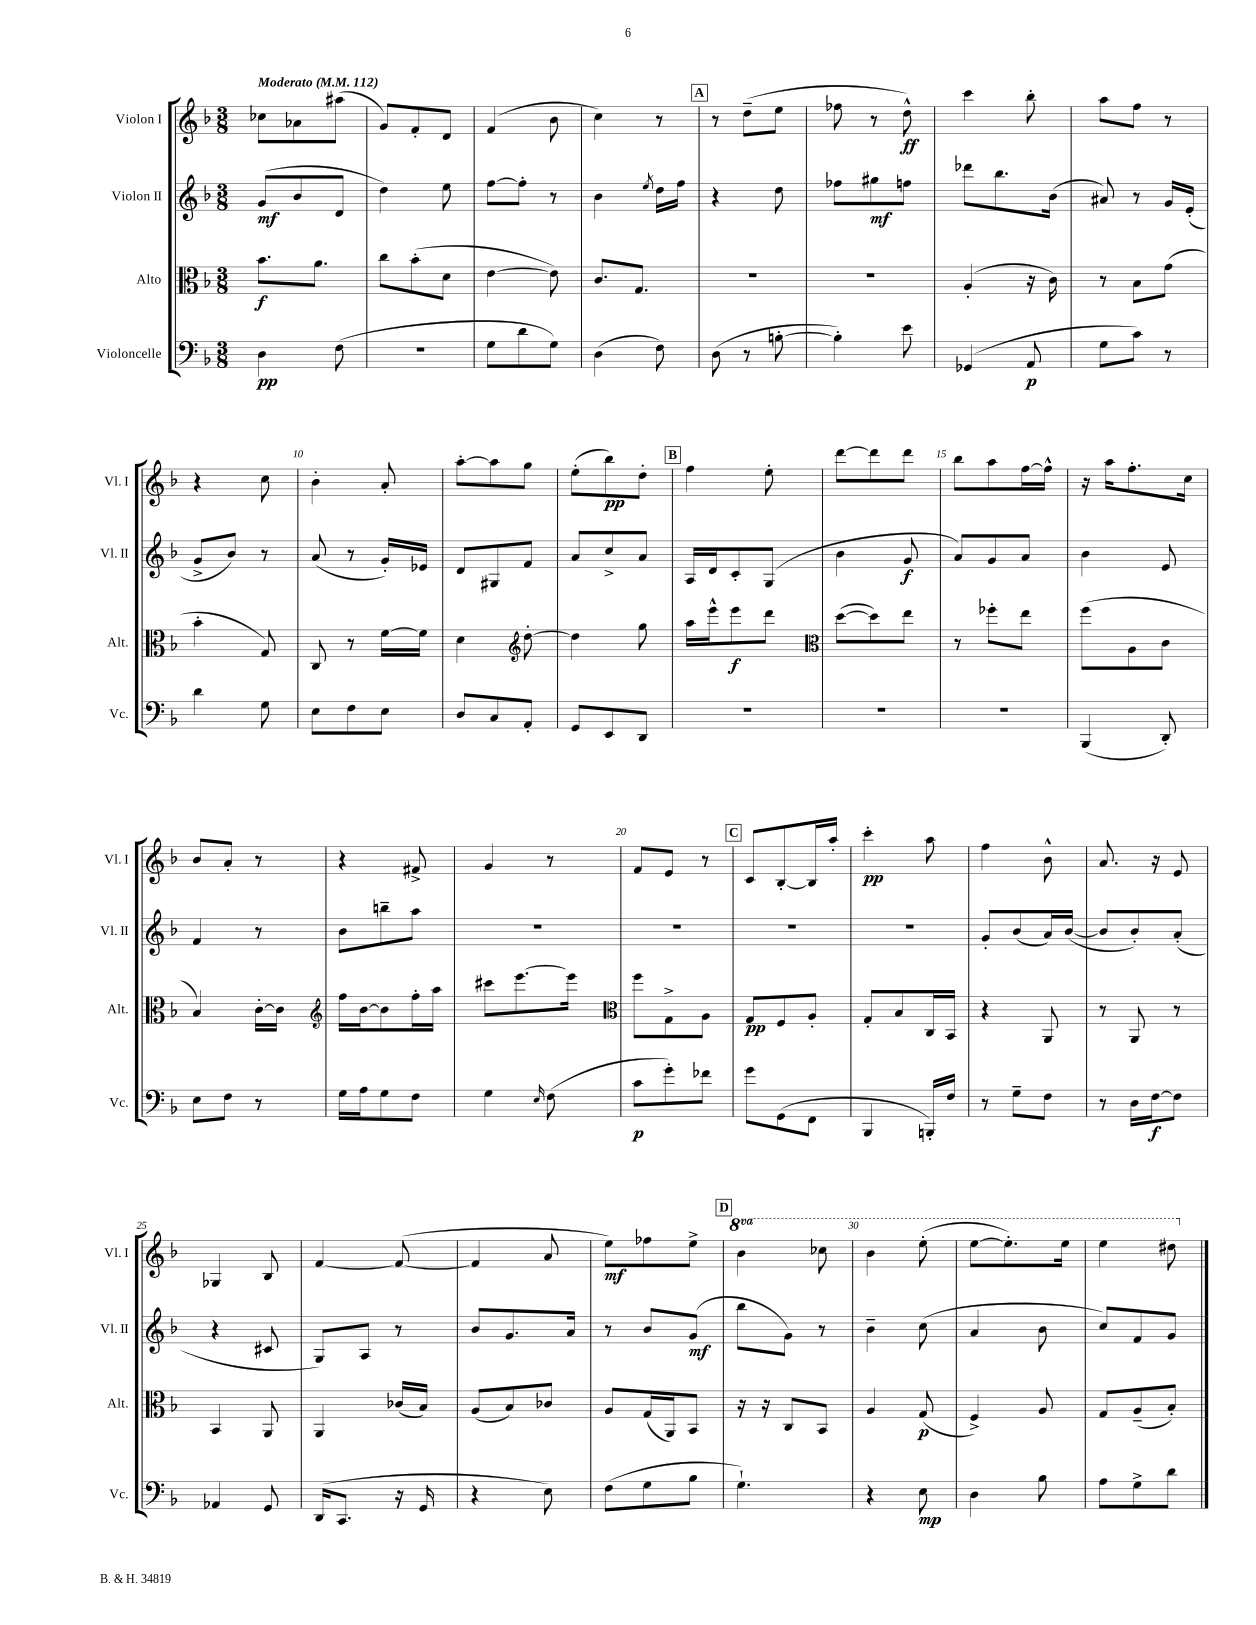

**kern	**kern	**kern	**kern
*staff4	*staff3	*staff2	*staff1
*clefF4	*clefC3	*clefG2	*clefG2
*k[b-]	*k[b-]	*k[b-]	*k[b-]
*M3/8	*M3/8	*M3/8	*M3/8
*MM112	*MM112	*MM112	*MM112
4D	8.b-	(8g	8cc-
.	.	8b-	8a-
.	8.a	.	.
(8F	.	8d	(8aa#
=	=	=	=
4.r	8cc	4dd)	8g)
.	(8b-'	.	8f'
.	8d	8ee	8d
=	=	=	=
8G	[4e	[8ff	(4f
8d	.	8ff']	.
8G)	8e])	8r	8b-
=	=	=	=
(4D	8.c	4b-	4cc)
.	8.G	.	.
.	.	8qee	.
8F)	.	16dd	8r
.	.	16ff	.
=	=	=	=
(8D	4.r	4r	8r
8r	.	.	(8dd~
[8B'	.	8dd	8ee
=	=	=	=
4B'])	4.r	8ff-	8ff-
.	.	8gg#	8r
8e	.	8ff	8dd^^)
=	=	=	=
(4GG-	(4A'	8ddd-	4ccc
.	.	8.bb-	.
8AA	16r	.	8bb-'
.	16c)	(16b-	.
=	=	=	=
8G	8r	8a#)	8aa
8c)	8B-	8r	8ff
8r	(8g	16g	8r
.	.	(16e'	.
=	=	=	=
4d	4b-'	8g^	4r
.	.	8b-)	.
8G	8G)	8r	8cc
=	=	=	=
8E	8C	(8a	4b-'
8F	8r	8r	.
8E	[16f	16g')	8a'
.	16f]	16e-	.
=	=	=	=
8D	4d	8d	[8aa'
8C	.	8G#	8aa]
*	*clefG2	*	*
8AA'	[8dd'	8f	8gg
=	=	=	=
8GG	4dd]	8a	(8ee'
8EE	.	8cc^	8bb-)
8DD	8gg	8a	8dd'
=	=	=	=
4.r	16aa	16A	4ff
.	16eee^^	16d	.
.	8eee	8c'	.
.	8ddd	(8G	8ee'
=	=	=	=
*	*clefC3	*	*
4.r	([8dd	4b-	[8ddd
.	8dd])	.	8ddd]
.	8ee	8g	8ddd
=	=	=	=
4.r	8r	8a)	8bb-
.	8ff-'	8g	8aa
.	8ee	8a	[16ff
.	.	.	16ff^^]
=	=	=	=
(4BBB-	(8ff	4b-	16r
.	.	.	16aa
.	8A	.	8.ff'
8DD')	8c	8e	.
.	.	.	16cc
=	=	=	=
8E	4B-)	4f	8b-
8F	.	.	8a'
8r	[16c'	8r	8r
.	16c]	.	.
=	=	=	=
*	*clefG2	*	*
16G	16ff	8b-	4r
16A	[16b-	.	.
8G	8b-]	8bb~	.
8F	16ff'	8aa	8f#^
.	16aa	.	.
=	=	=	=
4G	8ccc#	4.r	4g
.	[8.eee	.	.
16qqE	.	.	.
(8F	.	.	8r
.	16eee]	.	.
=	=	=	=
*	*clefC3	*	*
8c	8ff	4.r	8f
8g')	8G^	.	8e
8f-	8A	.	8r
=	=	=	=
8g	8G	4.r	8c
(8GG	8F	.	[8B-'
8FF	8A'	.	16B-]
.	.	.	16aa'
=	=	=	=
4BBB-	8G'	4.r	4ccc'
.	8B-	.	.
16BBB')	16C	.	8aa
16F	16BB-	.	.
=	=	=	=
8r	4r	8g'	4ff
8G~	.	(8b-	.
8F	8AA	16a)	8b-^^
.	.	([16b-	.
=	=	=	=
8r	8r	8b-]	8.a
16D	8AA	8b-')	.
[16F	.	.	16r
8F]	8r	(8a'	8e
=	=	=	=
4AA-	4BB-	4r	4G-
8GG	8AA	8c#	8B-
=	=	=	=
(16DD	4AA	8G)	[4f
8.CC	.	.	.
.	.	8A	.
16r	(16c-	8r	(8f_
16GG	16B-)	.	.
=	=	=	=
4r	(8A	8b-	4f]
.	8B-)	8.g	.
8E)	8c-	.	8a
.	.	16a	.
=	=	=	=
(8F	8A	8r	8ee)
8G	(16G	8b-	8ff-
.	16AA)	.	.
8B-	8BB-	(8g	8ee^
=	=	=	=
4.G`)	16r	8bb-	4bb-
.	16r	.	.
.	8C	8g)	.
.	8BB-	8r	8ccc-
=	=	=	=
4r	4A	4b-~	4bb-
8E	(8G	(8cc	(8eee'
=	=	=	=
4D	4F^)	4a	[8eee
.	.	.	8.eee'])
8B-	8A	8b-	.
.	.	.	16eee
=	=	=	=
8A	8G	8cc)	4eee
8G^	(8A~	8f	.
8d	8B-')	8g	8ddd#
==	==	==	==
*-	*-	*-	*-
